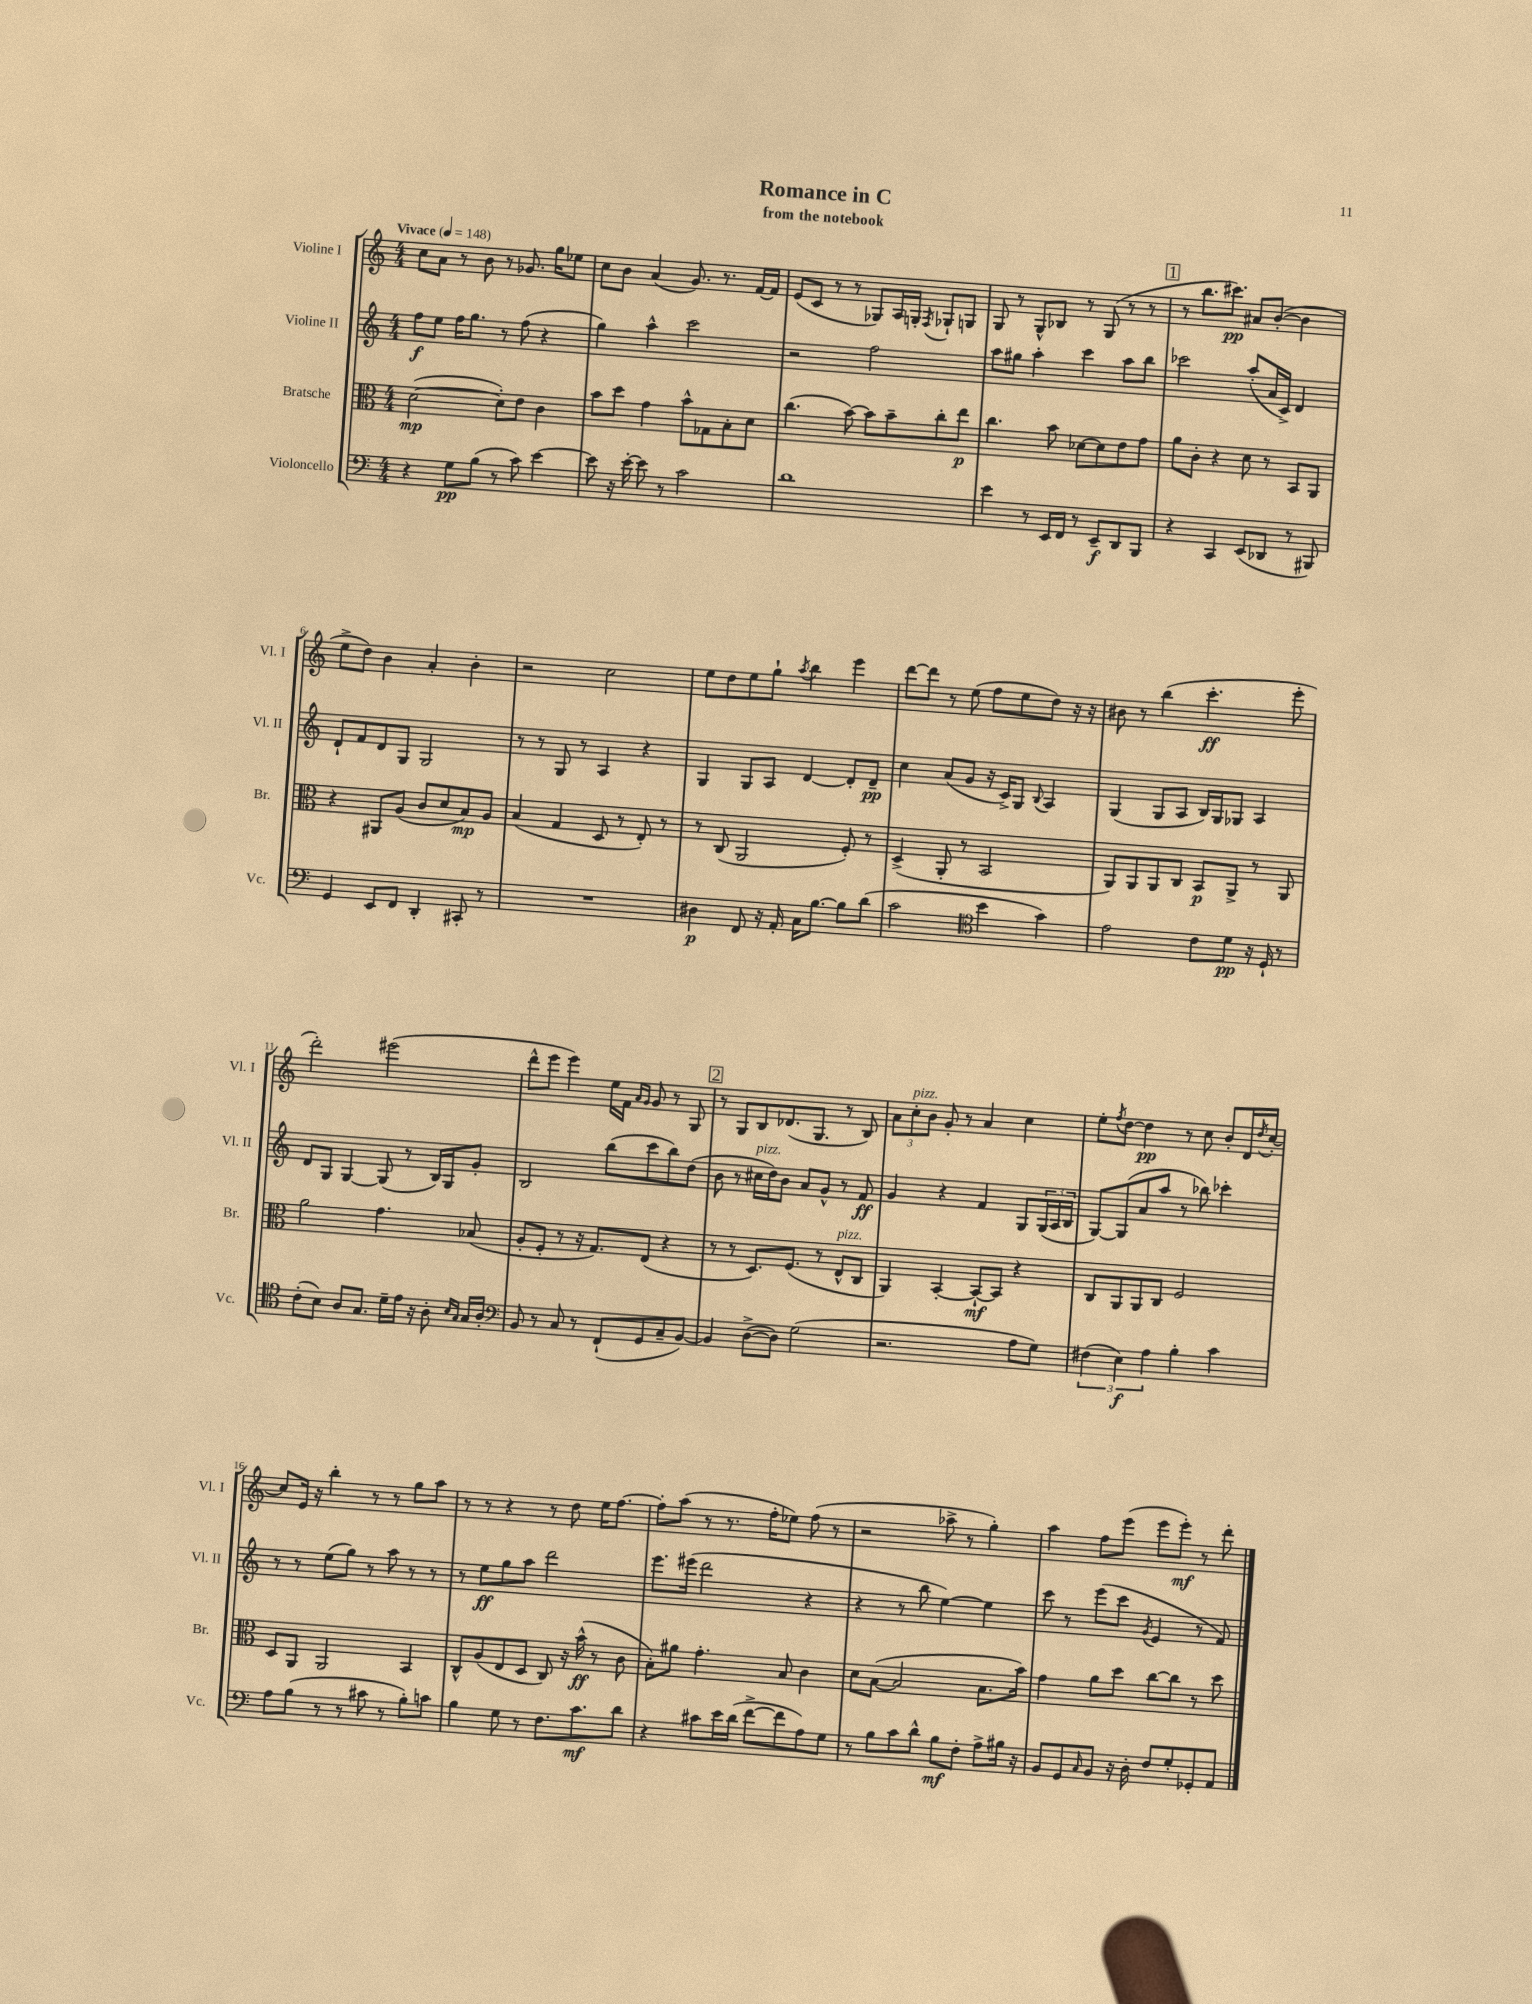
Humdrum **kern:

**kern	**dynam	**kern	**dynam	**kern	**dynam	**kern	**dynam
*part4	*part4	*part3	*part3	*part2	*part2	*part1	*part1
*staff4	*staff4	*staff3	*staff3	*staff2	*staff2	*staff1	*staff1
*I"Violoncello	*	*I"Bratsche	*	*I"Violine II	*	*I"Violine I	*
*I'Vc.	*	*I'Br.	*	*I'Vl. II	*	*I'Vl. I	*
*clefF4	*	*clefC3	*	*clefG2	*	*clefG2	*
*k[]	*	*k[]	*	*k[]	*	*k[]	*
*M4/4	*	*M4/4	*	*M4/4	*	*M4/4	*
*MM148	*	*MM148	*	*MM148	*	*MM148	*
=1	=1	=1	=1	=1	=1	=1	=1
!	!	!	!	!	!	!LO:TX:a:B:t=Vivace	!
4r	.	([2d\	mp	8ff\L	f	8cc\L	.
.	.	.	.	8ee\J	.	8a\J	.
8G\L	pp	.	.	16ff\KL	.	8r	.
.	.	.	.	8.gg\J	.	.	.
(8B\J	.	.	.	.	.	8b\	.
8r	.	8d'\L])	.	8r	.	8r	.
8c\)	.	8e\J	.	(8ff\	.	8.g-X/	.
[4e\	.	4c\	.	4r	.	.	.
.	.	.	.	.	.	16gg\KL	.
.	.	.	.	.	.	8ee-X\J	.
=2	=2	=2	=2	=2	=2	=2	=2
8e\]	.	8b\L	.	4gg\)	.	8cc\L	.
16r	.	8dd\J	.	.	.	8b\J	.
[16e'\	.	.	.	.	.	.	.
8e\]	.	4g\	.	4aa^^\	.	(4a/	.
8r	.	.	.	.	.	.	.
2c\	.	8b^^\L	.	2ccc\	.	8.g/)	.
.	.	8G-X\	.	.	.	.	.
.	.	.	.	.	.	8.r	.
.	.	8B'\	.	.	.	.	.
.	.	8d\J	.	.	.	[16f/LL	.
.	.	.	.	.	.	16f/JJ]	.
=3	=3	=3	=3	=3	=3	=3	=3
1d	.	(4.cc\	.	2r	.	(8e/L	.
.	.	.	.	.	.	8c/J	.
.	.	.	.	.	.	8r	.
.	.	[8b\)	.	.	.	8r	.
.	.	8b\L]	.	2ff\	.	8G-X/L)	.
.	.	8b~\	.	.	.	16A/L	.
.	.	.	.	.	.	16Gn'/JJ	.
.	.	.	.	.	.	8qF/	.
.	.	8cc'\	.	.	.	8G-X`/L	.
.	.	8ee\J	p	.	.	8Gn/J	.
=4	=4	=4	=4	=4	=4	=4	=4
4e\	.	4.cc\	.	8aa\L	.	8G/	.
.	.	.	.	8gg#X\J	.	8r	.
8r	.	.	.	4aa'\	.	8G^^/L	.
16EE/LL	.	8b\	.	.	.	8B-X/J	.
16FF/JJ	.	.	.	.	.	.	.
8r	.	[8d-X\L	.	4ccc\	.	8r	.
8EE~/L	f	8d-\]	.	.	.	(8G/	.
8DD/	.	8e\	.	8aa\L	.	8r	.
8BBB/J	.	8g\J	.	8bb\J	.	8r	.
!!LO:REH:place=s1:t=1
=5	=5	=5	=5	=5	=5	=5	=5
4r	.	8a\L	.	2ccc-X\	.	8r	.
.	.	8c'\J	.	.	.	8.bb\L	.
4CC/	.	4r	.	.	.	.	.
.	.	.	.	.	.	8.ccc#X\J)	pp
(8EE/L	.	8d\	.	(8aa'/L	.	8a#X/L	.
8DD-X/J	.	8r	.	16a/L	.	([8b'/J	.
.	.	.	.	16c^/JJ)	.	.	.
8r	.	8BB/L	.	4d/	.	4b\]	.
8BBB#X/)	.	8AA/J	.	.	.	.	.
!!LO:LB:g=z
=6	=6	=6	=6	=6	=6	=6	=6
4GG/	.	4r	.	8d`/L	.	8ee^\L	.
.	.	.	.	8f/	.	8dd\J)	.
8EE/L	.	8AA#X/L	.	8d/	.	4b\	.
8FF/J	.	(8A/J	.	8G/J	.	.	.
4DD'/	.	8c/L	.	2G/	.	4a'/	.
.	.	8d/	.	.	.	.	.
8CC#X'/	.	8B/)	mp	.	.	4b'\	.
8r	.	8A/J	.	.	.	.	.
=7	=7	=7	=7	=7	=7	=7	=7
1r	.	(4B/	.	8r	.	2r	.
.	.	.	.	8r	.	.	.
.	.	4G/	.	8G/	.	.	.
.	.	.	.	8r	.	.	.
.	.	8D/	.	4A/	.	2cc\	.
.	.	8r	.	.	.	.	.
.	.	8E'/)	.	4r	.	.	.
.	.	8r	.	.	.	.	.
=8	=8	=8	=8	=8	=8	=8	=8
4D#X\	p	8r	.	4G/	.	8ee\L	.
.	.	(8C/	.	.	.	8dd\	.
8FF/	.	2AA/	.	8G/L	.	8ee\	.
16r	.	.	.	8A/J	.	8gg`\J	.
16AA'/	.	.	.	.	.	.	.
.	.	.	.	.	.	8qaa/	.
16C\KL	.	.	.	[4d/	.	4bb\	.
[8.B\J	.	.	.	.	.	.	.
8B\L]	.	8F'/)	.	8d'/L]	.	4eee\	.
(8d\J	.	8r	.	8d~/J	pp	.	.
=9	=9	=9	=9	=9	=9	=9	=9
2c\	.	(4D^/	.	4cc\	.	[8ddd\L	.
.	.	.	.	.	.	8ddd\J]	.
.	.	8AA'/	.	(8a/L	.	8r	.
.	.	8r	.	8g/J	.	(8ee\	.
*clefC4	*	*	*	*	*	*	*
4b\	.	2BB/	.	16r	.	8ff\L	.
.	.	.	.	16c^/KL)	.	.	.
.	.	.	.	8G/J	.	8ee\	.
.	.	.	.	8qqB/	.	.	.
4g\)	.	.	.	4A/	.	8dd\J)	.
.	.	.	.	.	.	16r	.
.	.	.	.	.	.	16r	.
=10	=10	=10	=10	=10	=10	=10	=10
2e\	.	8AA/L)	.	(4G/	.	8b#X\	.
.	.	8AA/	.	.	.	8r	.
.	.	8AA/	.	8G/L	.	(4bb\	.
.	.	8C/J	.	8A/J	.	.	.
8c\L	.	8BB/L	p	16B/LL)	.	4.ccc'\	ff
.	.	.	.	16G/J	.	.	.
8d\J	pp	8AA^/J	.	8G-X/J	.	.	.
16r	.	8r	.	4A/	.	.	.
16D`/	.	.	.	.	.	.	.
8r	.	8AA/	.	.	.	8eee'\	.
!!LO:LB:g=z
=11	=11	=11	=11	=11	=11	=11	=11
(8c'\L	.	2a\	.	8d/L	.	2ddd'\)	.
8B\J)	.	.	.	8G/J	.	.	.
8A/L	.	.	.	[4G/	.	.	.
8.G/J	.	.	.	.	.	.	.
.	.	4.g\	.	(8G/]	.	(2eee#X\	.
16d~\LL	.	.	.	.	.	.	.
16e\JJ	.	.	.	8r	.	.	.
16r	.	.	.	.	.	.	.
8A'\	.	.	.	16B/LL)	.	.	.
.	.	.	.	16G/J	.	.	.
16qqB/LL	.	.	.	.	.	.	.
16qqG/JJ	.	.	.	.	.	.	.
16G/LL	.	(8B-X/	.	8g'/J	.	.	.
16A'/JJ	.	.	.	.	.	.	.
=12	=12	=12	=12	=12	=12	=12	=12
*clefF4	*	*	*	*	*	*	*
8BB/	.	8A'/L	.	2B/	.	8ddd^^\L	.
8r	.	8F'/J	.	.	.	8eee\J	.
8C/	.	8r	.	.	.	4eee\)	.
8r	.	16r	.	.	.	.	.
.	.	8.G/L)	.	.	.	.	.
(8FF`/L	.	.	.	(8bb\L	.	16ee\LL	.
.	.	.	.	.	.	16f\JJ	.
.	.	.	.	.	.	16qqa/LL	.
.	.	.	.	.	.	16qqg/JJ	.
8GG/	.	(8E/J	.	8ccc\	.	8g/	.
8C~/	.	4r	.	8bb\)	.	8r	.
[8BB/J)	.	.	.	(8dd\J	.	8G/	.
!!LO:REH:place=s1:t=2
=13	=13	=13	=13	=13	=13	=13	=13
4BB/]	.	8r	.	8b\	.	8r	.
.	.	8r	.	8r	.	8G/L	.
!	!	!	!	!LO:TX:a:i:t=pizz.	!	!	!
([8D^\L	.	8.D/L)	.	16cc#X\LL	.	8B/	.
.	.	.	.	16dd\J)	.	.	.
8D\J])	.	.	.	8b\J	.	(8.d-X/	.
.	.	(8.F/J	.	.	.	.	.
(2G\	.	.	.	8a/L	.	.	.
.	.	.	.	.	.	8.G/J	.
.	.	8r	.	8g^^/J	.	.	.
!	!	!LO:TX:a:i:t=pizz.	!	!	!	!	!
.	.	8E^^/L	.	8r	.	8r	.
.	.	8C/J	.	8f/	ff	8B/)	.
=14	=14	=14	=14	=14	=14	=14	=14
2.r	.	4AA/)	.	4g/	.	12a\L	.
!	!	!	!	!	!	!LO:TX:a:i:t=pizz.	!
.	.	.	.	.	.	12cc'\	.
.	.	.	.	.	.	12b\J	.
.	.	[4BB'/	.	4r	.	8g'/	.
.	.	.	.	.	.	8r	.
.	.	8BB`/L_	mf	4f/	.	4a/	.
.	.	8BB/J]	.	.	.	.	.
8A\L	.	4r	.	8G/L	.	4cc\	.
8G\J)	.	.	.	(24G/L	.	.	.
.	.	.	.	24A/	.	.	.
.	.	.	.	24B/JJ	.	.	.
=15	=15	=15	=15	=15	=15	=15	=15
(6F#X\	.	8C/L	.	[8G/L)	.	8ee'\L	.
.	.	.	.	.	.	8qff/	.
.	.	8AA/	.	(8G/]	.	[8dd\J	.
6E\)	f	.	.	.	.	.	.
.	.	8AA/	.	8a/	.	4dd\]	pp
6A\	.	.	.	.	.	.	.
.	.	8C/J	.	8aa/J	.	.	.
4B'\	.	2F/	.	8r	.	8r	.
.	.	.	.	8bb-X\)	.	8cc\	.
4c\	.	.	.	4ccc-X'\	.	8b'/L	.
.	.	.	.	.	.	16d/L	.
.	.	.	.	.	.	8qdd/	.
.	.	.	.	.	.	[16cc'/JJ	.
!!LO:LB:g=z
=16	=16	=16	=16	=16	=16	=16	=16
8A\L	.	8D/L	.	8r	.	8cc/L]	.
(8B\J	.	8AA/J	.	8r	.	16e/Jk	.
.	.	.	.	.	.	16r	.
8r	.	2AA/	.	(8ee\L	.	4bb'\	.
8r	.	.	.	8gg\J)	.	.	.
8c#X\	.	.	.	8r	.	8r	.
8r	.	.	.	8aa\	.	8r	.
8B'\L)	.	4BB/	.	8r	.	8gg\L	.
8cn\J	.	.	.	8r	.	8aa\J	.
=17	=17	=17	=17	=17	=17	=17	=17
4B\	.	8C^^/L	.	8r	.	8r	.
.	.	(8A/	.	8ee\L	ff	8r	.
8G\	.	8E/	.	8gg\	.	4r	.
8r	.	8D/J	.	8aa\J	.	.	.
8.F\L	.	8C/)	.	2ddd\	.	8r	.
.	.	16r	.	.	.	8dd\	.
8.c\	mf	(16b^^\	ff	.	.	.	.
.	.	8r	.	.	.	16ee\KL	.
.	.	.	.	.	.	[8.ff\J	.
8d\J	.	8c\	.	.	.	.	.
=18	=18	=18	=18	=18	=18	=18	=18
4r	.	8B'\L)	.	8.eee\L	.	8ff'\L]	.
.	.	8a#X\J	.	.	.	(8aa\J	.
.	.	.	.	(16eee#X\Jk	.	.	.
8c#X\L	.	4.g'\	.	2ddd\	.	8r	.
16e\L	.	.	.	.	.	8.r	.
(16d\JJ	.	.	.	.	.	.	.
[8f^\L	.	.	.	.	.	.	.
.	.	.	.	.	.	16ff'\KL	.
8f\]	.	8B/	.	.	.	8ee-X\J)	.
8A\)	.	4c\	.	4r	.	(8ff\	.
8G\J	.	.	.	.	.	8r	.
=19	=19	=19	=19	=19	=19	=19	=19
8r	.	8d\L	.	4r	.	2r	.
8B\L	.	([8B\J	.	.	.	.	.
8c\	.	2B/]	.	8r	.	.	.
8d^^\J	.	.	.	8bb\	.	.	.
8B\L	mf	.	.	[4ee\)	.	8aa-X^\	.
8F'\J	.	.	.	.	.	8r	.
8A^\L	.	8.B\L	.	4ee\]	.	4gg'\)	.
16B#X\Jk	.	.	.	.	.	.	.
16r	.	16b\Jk)	.	.	.	.	.
=20	=20	=20	=20	=20	=20	=20	=20
8BB/L	.	4g\	.	8ccc\	.	4aa\	.
8GG/	.	.	.	8r	.	.	.
16qqC/	.	.	.	.	.	.	.
8BB/J	.	8a\L	.	(8eee\L	.	8ff\L	.
16r	.	8dd\J	.	8ccc\J	.	(8eee\J	.
16D'\	.	.	.	.	.	.	.
.	.	.	.	8qg/	.	.	.
8F/L	.	[8cc\L	.	4e/	.	8eee\L	.
8G'/	.	8cc\J]	.	.	.	8eee'\J)	mf
8GG-X'/	.	8r	.	8r	.	8r	.
8AA/J	.	8dd\	.	8f/)	.	8ddd'\	.
==	==	==	==	==	==	==	==
*-	*-	*-	*-	*-	*-	*-	*-
